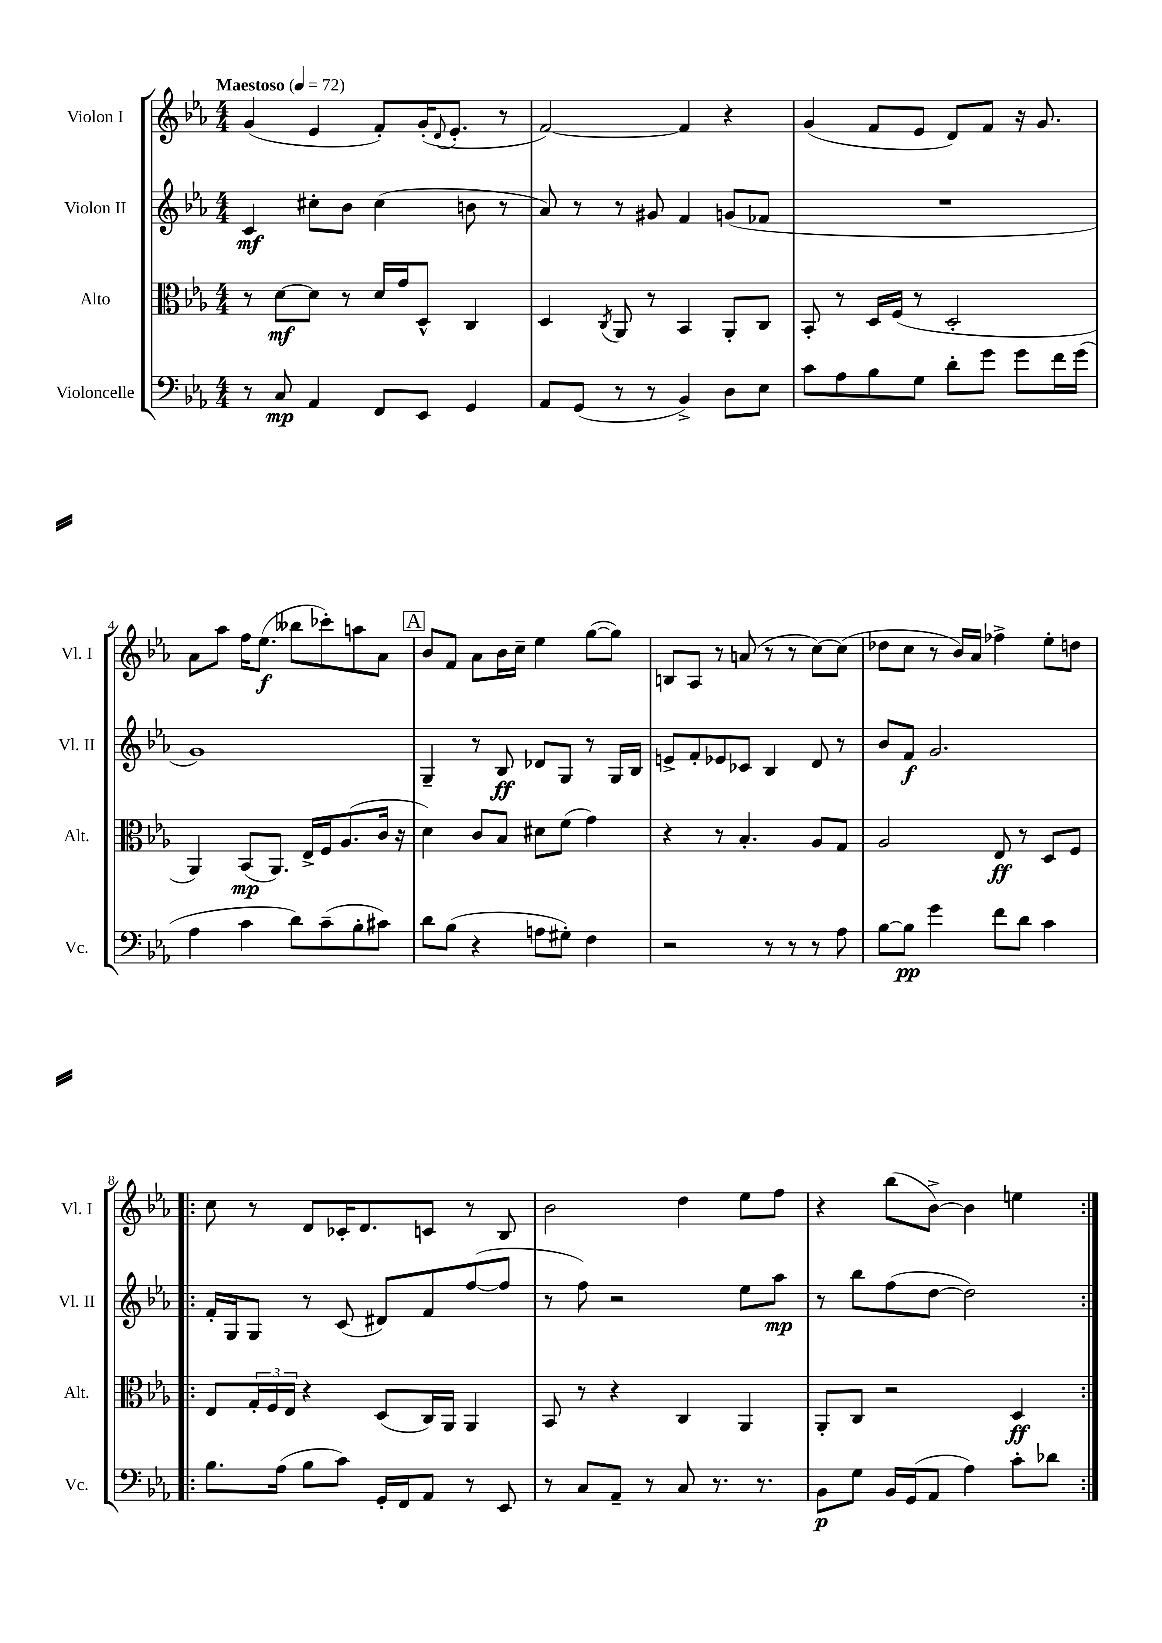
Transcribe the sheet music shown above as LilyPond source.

<<
\new StaffGroup <<
\new Staff = "s0" \with { instrumentName = "Violon I" shortInstrumentName = "Vl. I" } {
    \clef treble \key ees \major \numericTimeSignature \time 4/4 \tempo "Maestoso" 4 = 72
    g'4( ees'4 f'8-.) g'16-.( \appoggiatura { d'8 } ees'8.-. r8 |
    f'2~) f'4 r4 |
    g'4( f'8 ees'8 d'8) f'8 r16 g'8. |
    aes'8 aes''8 f''16 ees''8.\f( beses''8 ces'''8-.) a''8 aes'8 |
    \mark \markup { \box "A" } bes'8 f'8 aes'8 bes'16 c''16-- ees''4 g''8~( g''8) |
    b8 aes8 r8 a'8( r8 r8 c''8~) c''8( |
    des''8 c''8 r8 bes'16) aes'16 fes''4-> ees''8-. d''8 |
    \repeat volta 2 { c''8 r8 d'8 ces'16-. d'8. c'8 r8 bes8 |
    bes'2 d''4 ees''8 f''8 |
    r4 bes''8( bes'8~->) bes'4 e''4 | }
}
\new Staff = "s1" \with { instrumentName = "Violon II" shortInstrumentName = "Vl. II" } {
    \clef treble \key ees \major \numericTimeSignature \time 4/4
    c'4\mf cis''8-. bes'8 cis''4( b'8 r8 |
    aes'8) r8 r8 gis'8 f'4 g'8( fes'8 |
    R1 |
    g'1) |
    \mark \markup { \box "A" } g4-- r8 bes8\ff des'8 g8 r8 g16 bes16 |
    e'8-> f'8-. ees'8 ces'8 bes4 d'8 r8 |
    bes'8 f'8\f g'2. |
    \repeat volta 2 { f'16-. g16 g8 r8 c'8( dis'8) f'8 f''8~( f''8 |
    r8 f''8) r2 ees''8 aes''8\mp |
    r8 bes''8 f''8( d''8~ d''2) | }
}
\new Staff = "s2" \with { instrumentName = "Alto" shortInstrumentName = "Alt." } {
    \clef alto \key ees \major \numericTimeSignature \time 4/4
    r8 d'8~\mf d'8 r8 d'16 g'16 d8-^ c4 |
    d4 \acciaccatura { c8 } aes,8 r8 bes,4 aes,8-. c8 |
    bes,8-. r8 d16 f16( r8 d2-. |
    aes,4) bes,8\mp( aes,8.) ees16-> f16 aes8.( c'16 r16 |
    \mark \markup { \box "A" } d'4) c'8 bes8 dis'8 f'8( g'4) |
    r4 r8 bes4.-. aes8 g8 |
    aes2 ees8\ff r8 d8 f8 |
    \repeat volta 2 { ees8 \tuplet 3/2 { g16-. f16 ees16 } r4 d8( c16) aes,16 aes,4 |
    bes,8 r8 r4 c4 aes,4 |
    aes,8-. c8 r2 d4\ff | }
}
\new Staff = "s3" \with { instrumentName = "Violoncelle" shortInstrumentName = "Vc." } {
    \clef bass \key ees \major \numericTimeSignature \time 4/4
    r8 c8\mp aes,4 f,8 ees,8 g,4 |
    aes,8 g,8( r8 r8 bes,4->) d8 ees8 |
    c'8 aes8 bes8 g8 d'8-. g'8 g'8 f'16 g'16( |
    aes4 c'4 d'8) c'8--( bes8-. cis'8) |
    \mark \markup { \box "A" } d'8 bes8( r4 a8 gis8-.) f4 |
    r2 r8 r8 r8 aes8 |
    bes8~ bes8\pp g'4 f'8 d'8 c'4 |
    \repeat volta 2 { bes8. aes16( bes8 c'8) g,16-. f,16 aes,8 r8 ees,8 |
    r8 c8 aes,8-- r8 c8 r8. r8. |
    bes,8\p g8 bes,16 g,16( aes,8 aes4) c'8-. des'8 | }
}
>>
>>
